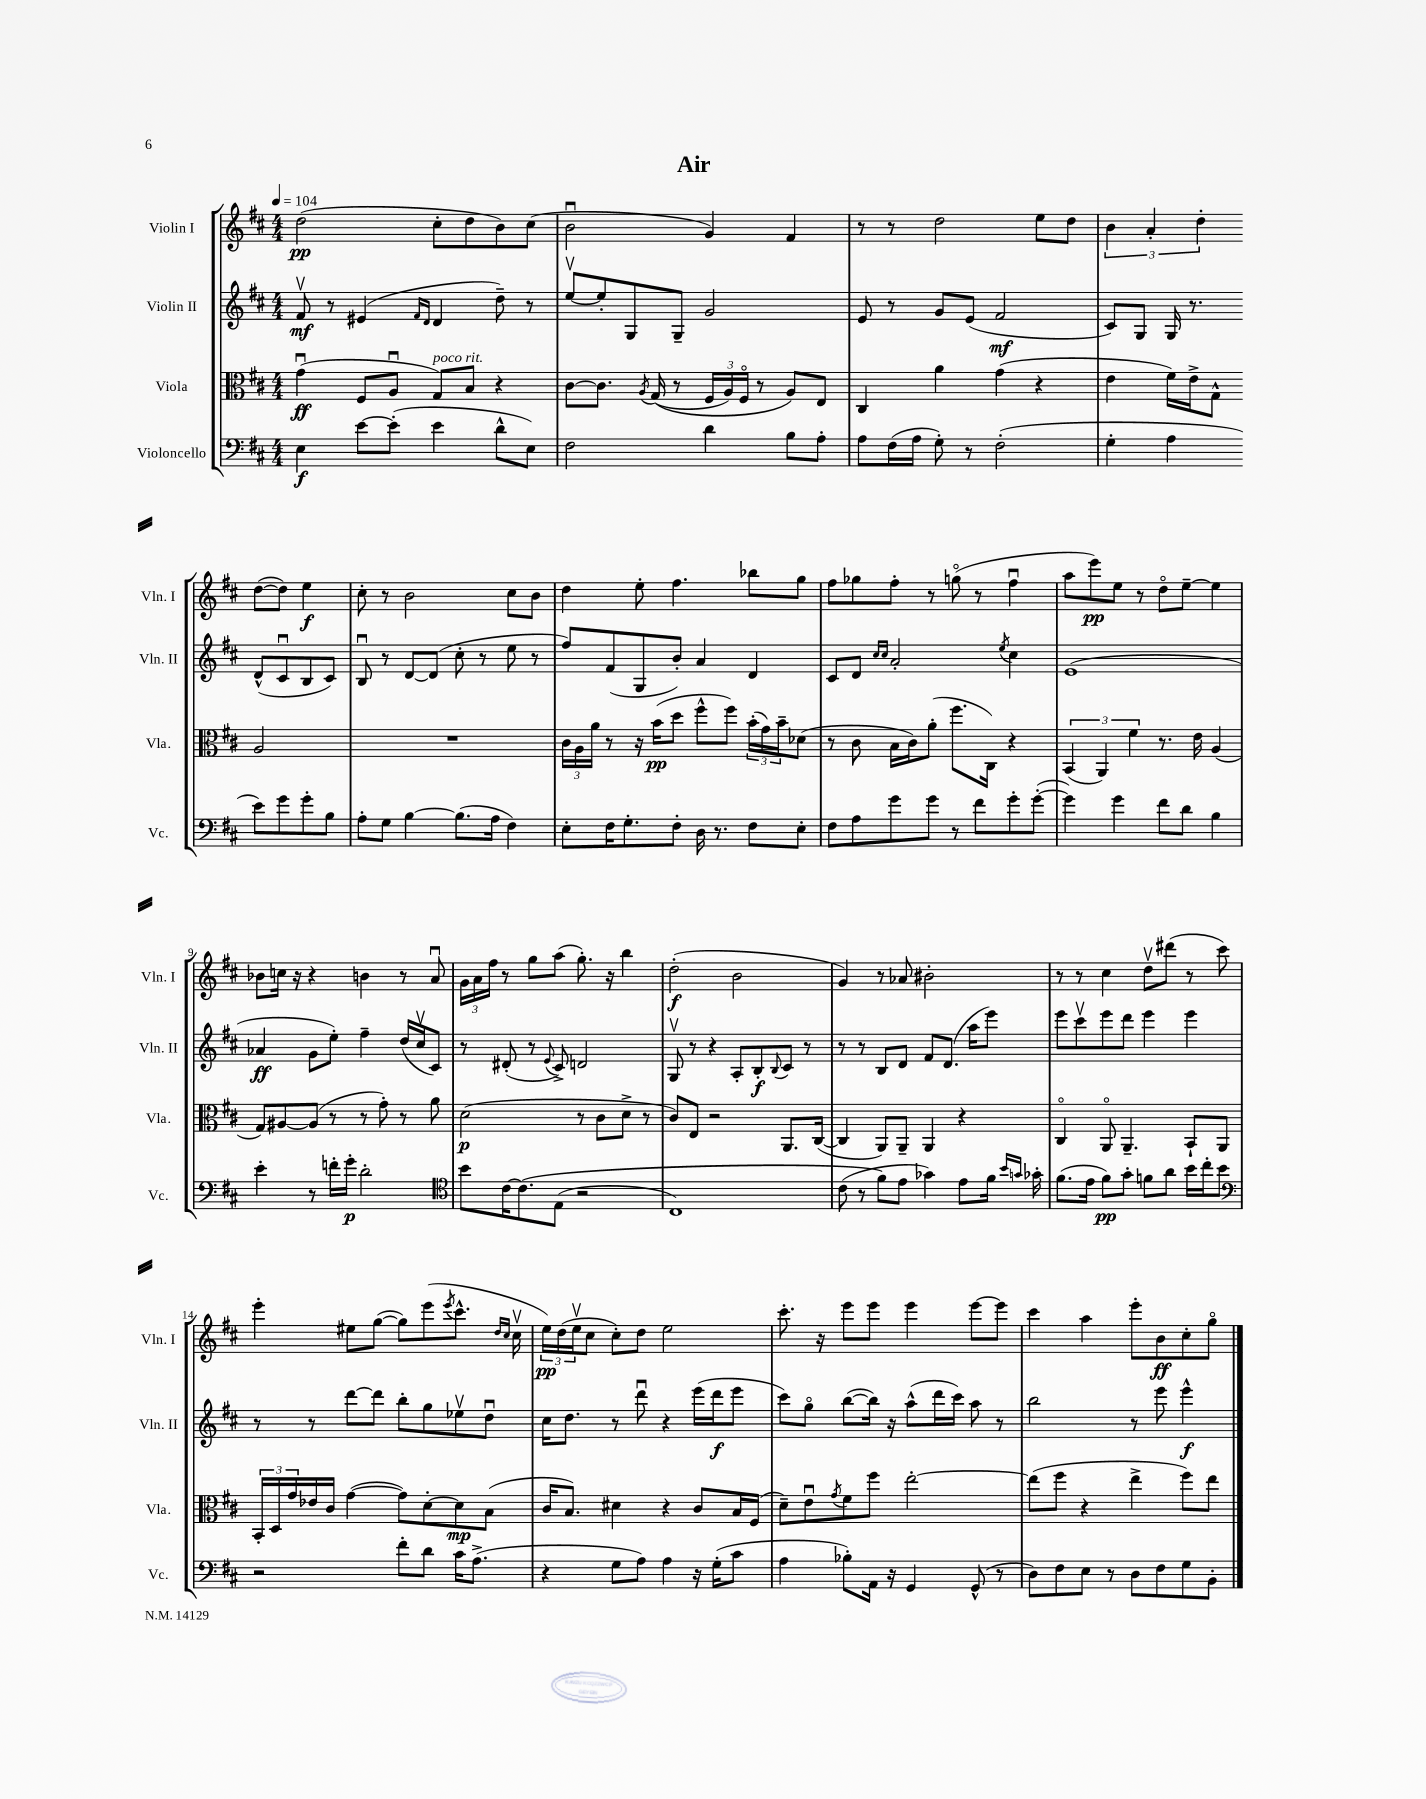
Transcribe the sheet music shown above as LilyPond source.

\header { title = "Air" }
<<
\new StaffGroup <<
\new Staff = "s0" \with { instrumentName = "Violin I" shortInstrumentName = "Vln. I" } {
    \clef treble \key d \major \numericTimeSignature \time 4/4 \tempo 4 = 104
    d''2\pp( cis''8-. d''8 b'8) cis''8( |
    b'2\downbow g'4) fis'4 |
    r8 r8 d''2 e''8 d''8 |
    \tuplet 3/2 { b'4 a'4-. d''4-. } d''8~( d''8) e''4\f |
    cis''8-. r8 b'2 cis''8 b'8 |
    d''4 e''8-. fis''4. bes''8 g''8 |
    fis''8 ges''8 fis''8-. r8 g''8\flageolet( r8 fis''4\downbow |
    a''8 e'''8\pp) e''8 r8 d''8\flageolet e''8~-- e''4 |
    bes'8 c''16 r16 r4 b'4 r8 a'8\downbow |
    \tuplet 3/2 { g'16 a'16 fis''16 } r8 g''8 a''8( g''8.-.) r16 b''4 |
    d''2-.\f( b'2 |
    g'4) r8 aes'8 bis'2-. |
    r8 r8 cis''4 d''8\upbow dis'''8( r8 cis'''8) |
    e'''4-. eis''8 g''8~( g''8) e'''8( \acciaccatura { e'''8 } cis'''8.-^ \grace { d''16 cis''16 } cis''16\upbow |
    \tuplet 3/2 { e''16\pp) d''16( e''16\upbow } cis''8 cis''8-.) d''8 e''2 |
    cis'''8.-. r16 e'''8 e'''8 e'''4 e'''8~ e'''8 |
    cis'''4 a''4 e'''8-. b'8\ff cis''8-. g''8\flageolet \bar "|." |
}
\new Staff = "s1" \with { instrumentName = "Violin II" shortInstrumentName = "Vln. II" } {
    \clef treble \key d \major \numericTimeSignature \time 4/4
    fis'8\upbow\mf r8 eis'4( \grace { fis'16 d'16 } d'4 d''8--) r8 |
    e''8~\upbow e''8-. g8 g8-- g'2 |
    e'8 r8 g'8 e'8( fis'2\mf |
    cis'8) g8 g16 r8. d'8-^( cis'8\downbow b8 cis'8) |
    b8\downbow r8 d'8~ d'8( cis''8-. r8 e''8 r8 |
    fis''8) fis'8( g8 b'8-.) a'4 d'4 |
    cis'8 d'8 \grace { cis''16 cis''16 } a'2-. \acciaccatura { e''8 } cis''4 |
    e'1( |
    aes'4\ff g'8 e''8-.) fis''4-- d''16( cis''16\upbow cis'8) |
    r8 dis'8-.( r8 \appoggiatura { e'8 } cis'8->) d'2 |
    g8\upbow r8 r4 a8-. b8-.\f \appoggiatura { b8 } cis'8 r8 |
    r8 r8 b8 d'8 fis'8 d'8.( a''16 e'''8) |
    e'''8 cis'''8\upbow e'''8 d'''8 e'''4 e'''4 |
    r8 r8 d'''8~ d'''8 b''8-. g''8 ees''8\upbow d''8\downbow |
    cis''16 d''8. r8 d'''8\downbow r4 e'''16( d'''16\f e'''8 |
    cis'''8) g''8\flageolet b''8~( b''16) r16 a''8-^( d'''16 cis'''16) a''8 r8 |
    b''2 r8 e'''8 e'''4-^\f \bar "|." |
}
\new Staff = "s2" \with { instrumentName = "Viola" shortInstrumentName = "Vla." } {
    \clef alto \key d \major \numericTimeSignature \time 4/4
    g'4\downbow\ff( fis8 a8\downbow g8^\markup { \italic "poco rit." }) b8 r4 |
    cis'8~ cis'8. \acciaccatura { a8 } g16(\( r8 \tuplet 3/2 { fis16 a16) fis16\flageolet } r8 a8\) e8 |
    cis4 a'4 g'4( r4 |
    e'4 fis'16) e'16-> g8-^ a2 |
    R1 |
    \tuplet 3/2 { cis'16 a16 a'16 } r8 r16 b'16\pp( d''8 fis''8-^ fis''8) \tuplet 3/2 { b'16-.( g'16) b'16-- } des'8( |
    r8 cis'8 b16 cis'16) a'8-.( fis''8. cis16) r4 |
    \tuplet 3/2 { b,4( a,4) fis'4 } r8. e'16 a4( |
    g8) ais8~ ais8( r8 r8 g'8-.) r8 a'8 |
    d'2\p( r8 cis'8 d'8-> r8 |
    cis'8) e8 r2 a,8. cis16~( |
    cis4 a,8) a,8-- a,4 r4 |
    cis4\flageolet a,8\flageolet a,4.-- b,8-! a,8 |
    \tuplet 3/2 { b,16-. d16 g'16 } ees'16 cis'16 g'4~( g'8) d'8~-. d'8\mp b8( |
    cis'16 b8.) dis'4 r4 cis'8 b16 fis16( |
    d'8--) e'8\downbow \acciaccatura { g'8 } fis'8 fis''8 e''2~-. |
    e''8( fis''8 r4 e''4-> fis''8) e''8 \bar "|." |
}
\new Staff = "s3" \with { instrumentName = "Violoncello" shortInstrumentName = "Vc." } {
    \clef bass \key d \major \numericTimeSignature \time 4/4
    e4\f e'8~ e'8-.( e'4 d'8-^ e8) |
    fis2 d'4 b8 a8-. |
    a8 fis16( a16 g8-.) r8 fis2-.( |
    g4-. a4 e'8) g'8 g'8-. b8 |
    a8-. g8 b4~ b8.( a16 fis4) |
    e8-. fis16 g8.-. fis8-. d16 r8. fis8 e8-. |
    fis8 a8 g'8 g'8 r8 fis'8 g'8-. g'8~-.( |
    g'4) g'4 fis'8 d'8 b4 |
    e'4-. r8 f'16-. g'16-.\p d'2-. |
    \clef tenor b'8 cis'16~ cis'8.\( e8( r2 |
    cis1) |
    cis'8( r8 fis'8\) e'8 ges'4) e'8 fis'16 \grace { b'16 g'16 } ges'16-. |
    fis'8.( e'16 fis'8\pp) g'8-. f'8 a'8 b'16 cis''16-. b'8 |
    \clef bass r2 fis'8-. d'8 cis'16 a8.->( |
    r4 g8 a8) a4 r16 g16-.( cis'8 |
    a4 bes8-.) a,16 r16 g,4 g,8-^( r8 |
    d8) fis8 e8 r8 d8 fis8 g8 b,8-. \bar "|." |
}
>>
>>
